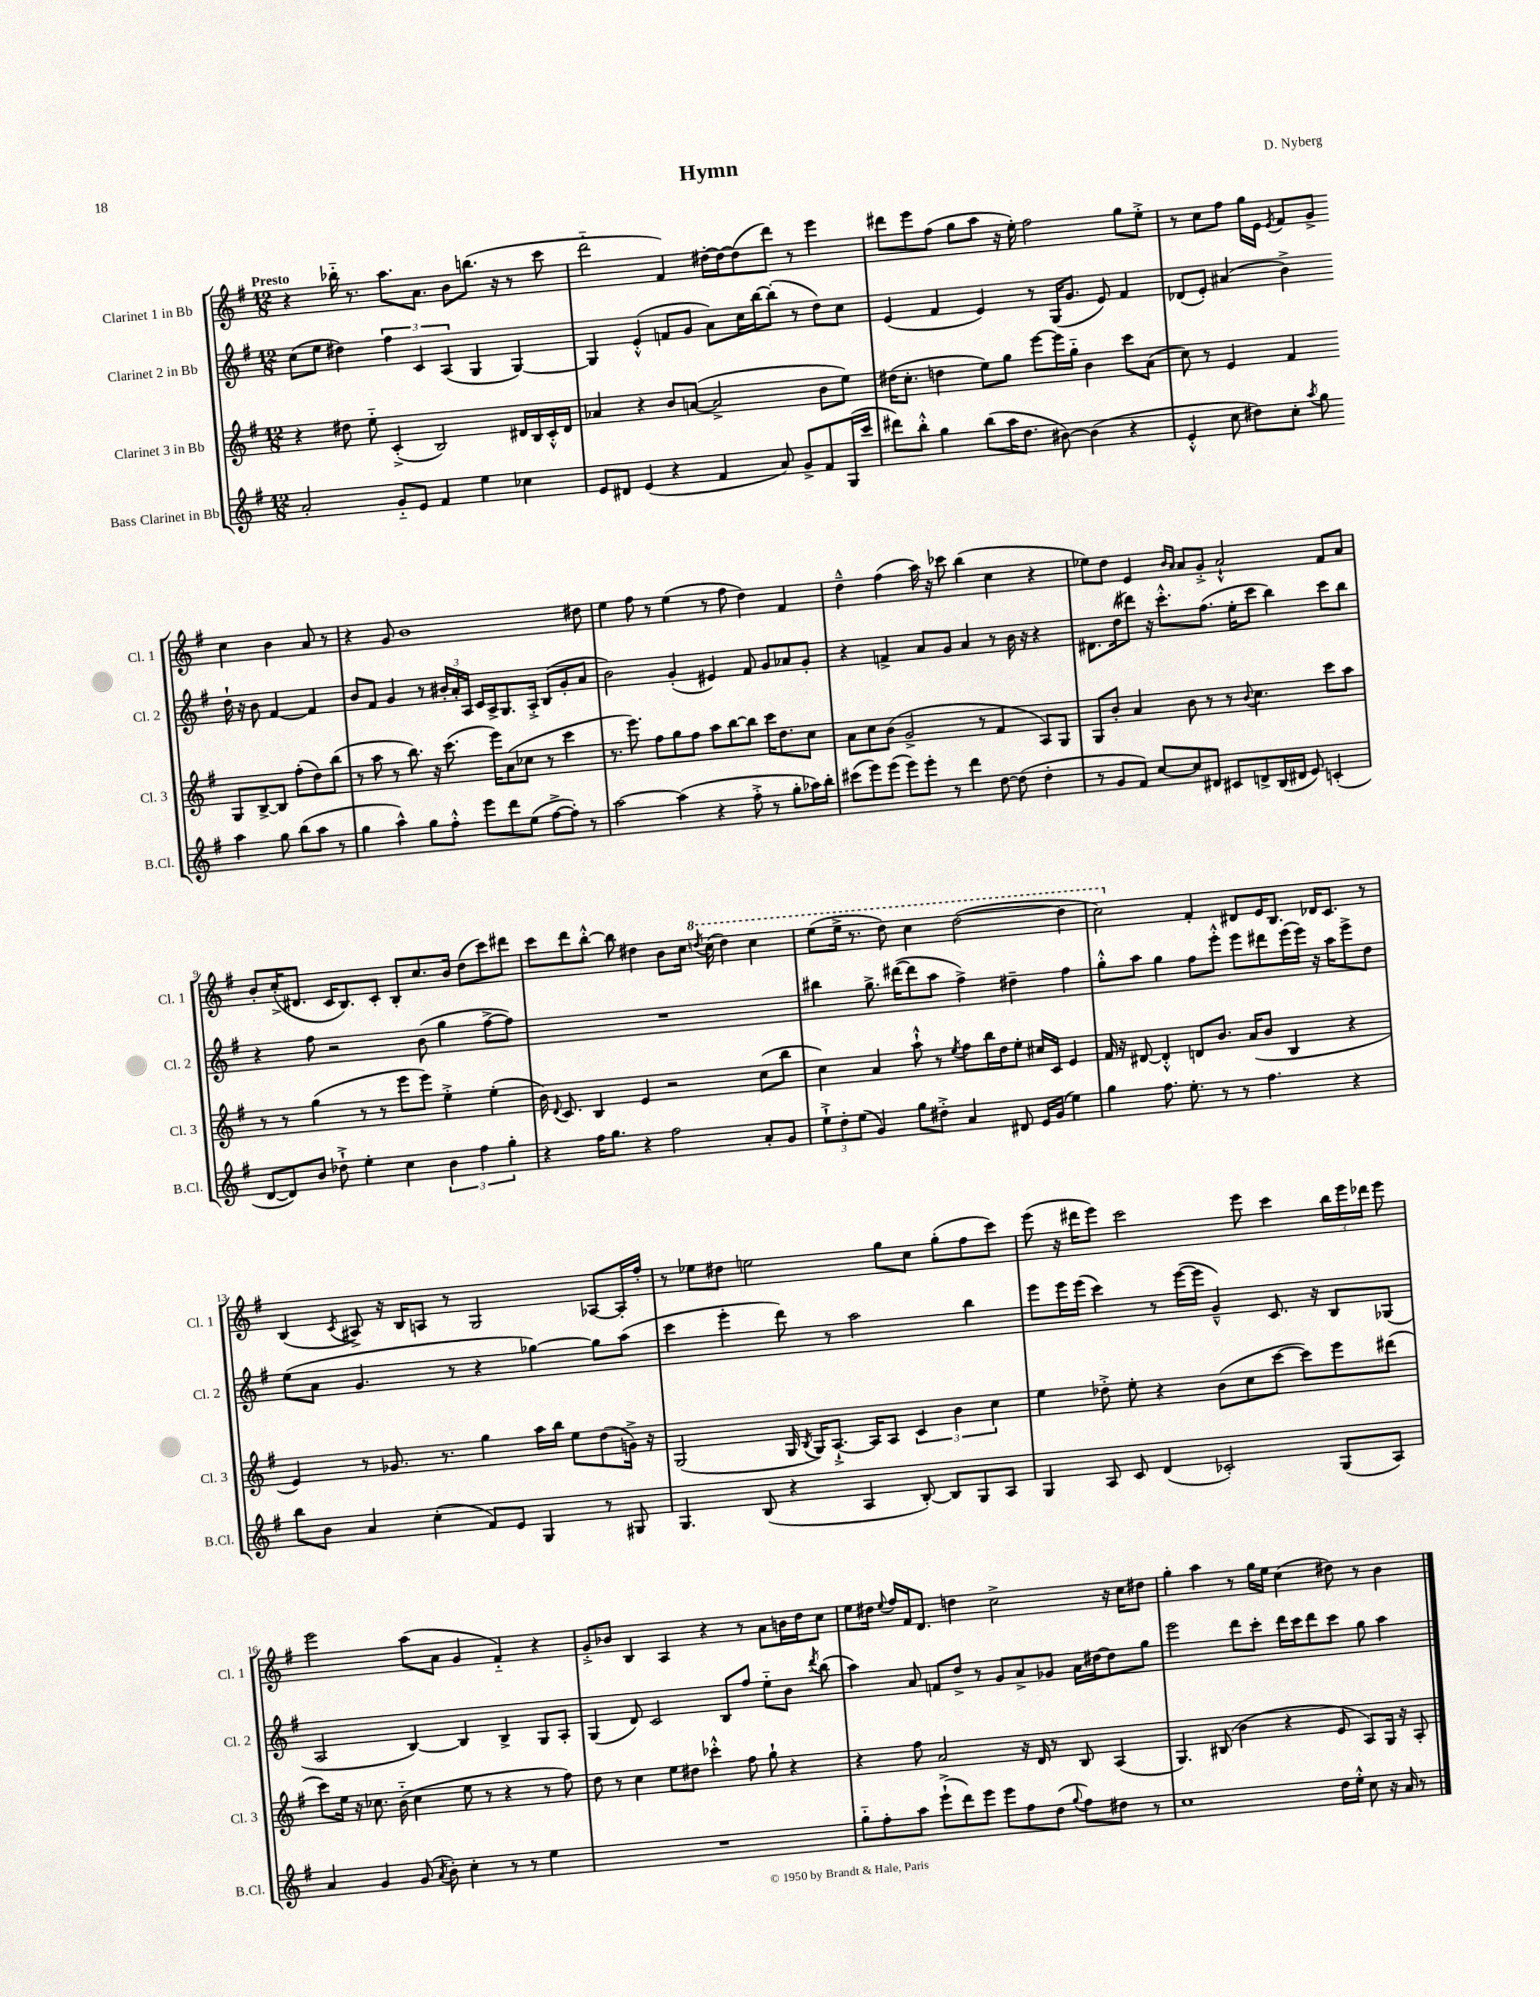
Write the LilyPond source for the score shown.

\header { title = "Hymn" composer = "D. Nyberg" }
<<
\new StaffGroup <<
\new Staff = "s0" \with { instrumentName = "Clarinet 1 in Bb" shortInstrumentName = "Cl. 1" } {
    \clef treble \key g \major \numericTimeSignature \time 12/8 \tempo "Presto"
    \autoBeamOff r4 bes''16-_ r8. a''8.[ a'8.] b'8[ b''8.]( r16 r8 c'''8 |
    d'''2-_ fis'4) dis''16[~-. dis''16~ dis''8( d'''8]) r8 e'''4 |
    dis'''8[ e'''8 fis''8]( g''8[ a''8] r16 e''16-.) fis''2 g''8[ e''8]-.-> |
    r8 c''8[ fis''8] g''16[ e'16] \acciaccatura { e'8 } fis'8[ g'8]-> c''4 b'4 a'8 r8 |
    r4 g'8 b'1 dis''8 |
    e''4 fis''8 r8 e''4( r8 fis''8 d''4) fis'4 |
    d''4---^ fis''4( a''16) r16 ces'''8 b''4( c''4 r4 |
    ees''8[) d''8] e'4 \grace { b'16[ a'16] } a'8[ g'8]-.-> a'2-!-^ fis'8[ a'8] |
    b'8[-. c''16-.->( dis'8.] c'16[ b8.) c'8]-. b8[-. c''8. b'16] d''8[( c'''8) dis'''8] |
    c'''8[ d'''8 b''8]~-.-^ b''8 dis''4 b'8[ c''16] \ottava #1 \acciaccatura { d'''!8 } c'''16( d'''4) c'''4 |
    e'''8[( e'''16]-> r8. d'''8) c'''4 d'''2~( d'''4 |
    c'''2) \ottava #0 fis'4-. dis'8[ e'16 b8.] des'16[ c'8.] r8 |
    b4( \acciaccatura { c'8 } ais8->) r16 b16[ a8] r8 g2 aes8[~ aes16-. fis''16]-. |
    r8 ees''8[ dis''8] e''2 g''8[ c''8] g''8[-.( fis''8 c'''8]) |
    e'''8( r16 dis'''16[ e'''8]) c'''2 e'''8 c'''4 \tuplet 3/2 { b''16[ e'''16 des'''16] } e'''8 |
    e'''2 a''8[( a'8] g'4 fis'4-_) r4 |
    g'8[-.-> bes'8] b4 a4 r4 r8 a'8[ b'16 d''16 c''8] |
    e''8[ dis''16] \appoggiatura { e''8 } fis''16[ fis'16 d'8.] d''4 c''2-> r16 c''16[ dis''8] |
    g''4-. a''4 r8 g''16[ e''16] c''4( dis''8) r8 b'4 \bar "|." |
}
\new Staff = "s1" \with { instrumentName = "Clarinet 2 in Bb" shortInstrumentName = "Cl. 2" } {
    \clef treble \key g \major \numericTimeSignature \time 12/8
    \autoBeamOff c''8[( e''8] dis''4) \tuplet 3/2 { fis''4 c'4 a4( } g4 g4~) |
    g4 e'4-.-^( f'8[ g'8] a'8[) c''16 b''16~ b''8]-.( r8 d''8[) c''8] |
    e'4( fis'4 e'4) r8 g16[( g'8.] e'8) fis'4 |
    des'8[( e'8]-.) ais'4( b'4->) d''16-! r16 b'8 fis'4~ fis'4 |
    b'8[ fis'8] g'4 r8 \tuplet 3/2 { bis'16[-. a'16-. a16] } c'16[ a16-> g8. a16]-.-> b8[( g'8-. a'8] |
    b'2) g'4-.( eis'4) fis'8 g'8[ aes'8 g'8]-. |
    r4 f'4-> a'8[ g'8] a'4 r8 b'16 r16 r4 |
    dis'8.[ d''16( dis'''8]) r16 c'''8.[-.-^ fis''8.]( e''16[-. c'''8] b''4) c'''8[ b''8] |
    r4 fis''8 r2 b'8( g''4 fis''8[~-> fis''8]) |
    R1. |
    bis''4 g''8.-> dis'''16[~( dis'''8 a''8] fis''4->) dis''4-- fis''4 |
    g''8[-.-^ a''8] g''4 fis''8[ e'''8]-.-^ e'''8[ dis'''8 e'''16( e'''16]) r16 a''16[ e'''8-> d''8] |
    e''8[( a'8] g'4. r8 r4 ges''4~) ges''8[ a''8]( |
    c'''4 e'''4-. d'''8) r8 a''2 b''4 |
    e'''8[ e'''16 e'''16]( c'''4) r8 e'''16[~( e'''16] g'4---^) c'8. r16 b8[ ges8]( |
    a2 b4~) b4 b4-> g8[ a8]-. |
    g4( d'8) c'2 b8[ fis''8] e''8[-_ b'8] \acciaccatura { d'''8 } b''8( |
    a''4) a'8 f'8[ d''8]-> r8 g'8[ a'8-> ges'8] a'16[ dis''16~ dis''8 g''8] |
    e'''2 d'''8[ c'''8]-. d'''16[ c'''16 d'''8 c'''8] g''8 a''4 \bar "|." |
}
\new Staff = "s2" \with { instrumentName = "Clarinet 3 in Bb" shortInstrumentName = "Cl. 3" } {
    \clef treble \key g \major \numericTimeSignature \time 12/8
    \autoBeamOff r4 dis''8 e''8-_ c'4-.->( b2) dis'16[ b16 c'16-.-^ dis'16] |
    aes'4 r4 b'8[ a'8]~( a'2-> b'8[ e''8]) |
    dis''16[( c''8.]-. d''4 e''8[) g''8] e'''8[~ e'''16 g''16]-_ b'4 c'''8[ a'8]( |
    c''8) r8 e'4 fis'4 g8[ b8~-> b8] fis''8[-.( d''8) b''8]( |
    r8 a''8 r8 b''8.) r16 c'''8.( e'''16[) a'8( ces''8] r8 c'''4 |
    r8. e'''8.) fis''8[ g''8 fis''8] a''8[ b''8~ b''8] c'''16[ d''8. c''8] |
    a'8[ c''8 b'8]( g'2-> r8 fis'4 a8[) g8] |
    g8[ b'8]-. a'4 b'8 r8 r8 \appoggiatura { b'8 } c''4. c'''8[ a''8] |
    r8 r8 g''4( r8 r8 e'''8[ e'''8]) e''4-.-> e''4-.( |
    b'16) \appoggiatura { d'8 } c'8. b4 e'4 r2 c''8[( b''8] |
    c''4) a'4 a''8-!-^ r8 \acciaccatura { e''8 } fis''8[ b''16 d''16 e''8]-. cis''16[ c'16] e'4 |
    fis'16 r16 dis'8~ dis'4-.-^ d'8[ b'8.] a'16[( b'8] b4 r4 |
    e'4) r8 ges'8. r8. g''4 a''16[ b''16] e''8[ d''8( g'16]->) r16 |
    g2( g16 \acciaccatura { b8 } g16[) a8.]~-!-> a16[ a8] \tuplet 3/2 { c'4 b'4 c''4 } |
    e''4 des''8-.-> e''8-. r4 b'8[( c''8 c'''8]~ c'''8[) e'''8 dis'''8]( |
    c'''8[) e''16] r16 ces''8. b'16-_( ces''4 e''8 r8 r4 r8 fis''8) |
    d''8 r8 c''4 e''8[ dis''8] ces'''4-.-^ fis''8 g''8-! r4 |
    r4 fis''8 a'2 r16 d'16 r8 b8 a4( |
    g4.) bis8( b'4 r4 e'8 a8[) g16] r16 a8-. \bar "|." |
}
\new Staff = "s3" \with { instrumentName = "Bass Clarinet in Bb" shortInstrumentName = "B.Cl." } {
    \clef treble \key g \major \numericTimeSignature \time 12/8
    \autoBeamOff a'2-. g'8[-_ e'8] fis'4 e''4 ces''4 |
    e'8[ dis'8] e'4( r4 fis'4 a'8) g'8[-> fis'8 g16( c'''16] |
    dis'''8[) b''8]-.-^ g''4 b''8[( a''16 d''8.] bis'8~) bis'4( r4 |
    e'4-.-^ c''8 dis''8[) c''8]-. \acciaccatura { a''8 } g''8 a''4 g''8 b''8[( a''8] r8 |
    g''4 a''4-^) g''8[ fis''8]-.-^ e'''8[ d'''8 e''8]( fis''8[~-> fis''8]-.) r8 |
    a''2~ a''4( r4 fis''8-.-> r8 g''8[-. aes''16) b''16]-. |
    cis'''8[( e'''8) e'''8]( e'''8[) e'''8]-. r8 d'''4 d''8~ d''8( d''4-. |
    r8 g'8[ fis'8]) c''8[~ c''8 dis'8] cis'8[ d'8-> b16( dis'16] e'8) c'4-.( |
    d'8[~ d'8) b'8] des''8-!-> e''4-. c''4 \tuplet 3/2 { b'4 fis''4 g''4-. } |
    r4 fis''16[ g''8.] r4 fis''2 a'8[-. g'8] |
    \tuplet 3/2 { e''8[-!-> d''8-. e''8]( } g'4) g''8[ dis''8]-.-> a'4 dis'8 e'16[ g'16]( e''4) |
    g''4 fis''8. e''8.-. r8 r8 fis''4. r4 |
    b''8[ b'8] a'4 c''4-.( fis'8[) e'8] g4 r8 gis8 |
    g4. b8( r4 a4 b8~-.) b8[ g8 a8] |
    g4 a8 c'8 d'4( ces'2-.) g8[( a8]) |
    a'4 g'4 g'8( \acciaccatura { a'8 } b'8-.) c''4-. r8 r8 e''4 |
    R1. |
    g''8[-_ fis''8-. a''8] e'''8[-!->( d'''8) e'''8] e'''8[ fis''8 d''8]( \appoggiatura { g''8 } fis''8[) dis''8] r8 |
    c''1 d''16[ e''16]-.-^ c''8 r16 a'16 r8 \bar "|." |
}
>>
>>
